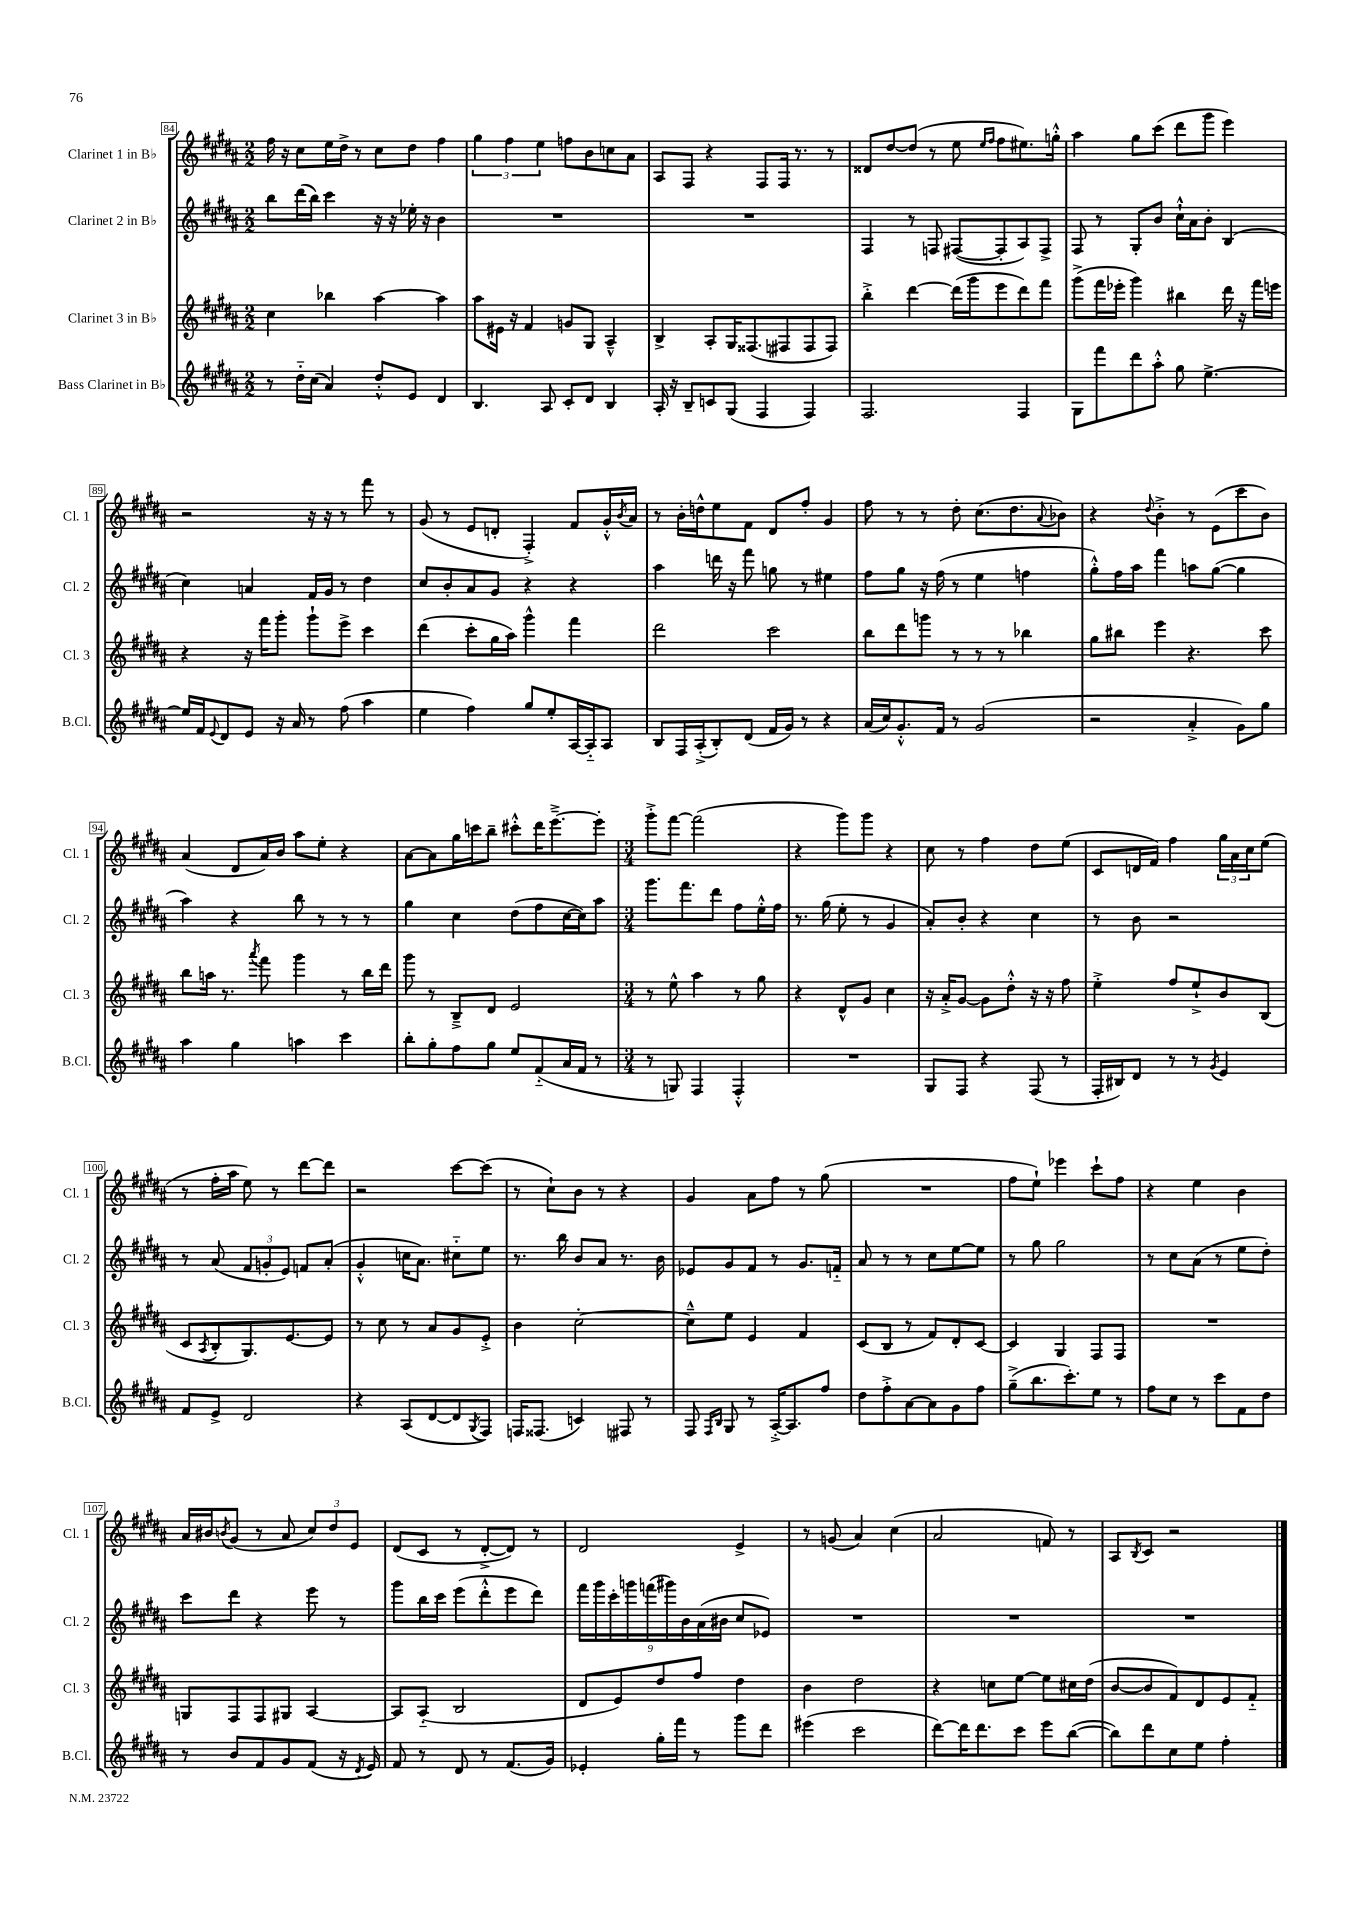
<<
\new StaffGroup <<
\new Staff = "s0" \with { instrumentName = "Clarinet 1 in Bb" shortInstrumentName = "Cl. 1" } {
    \clef treble \key b \major \numericTimeSignature \time 2/2
    fis''16 r16 cis''8 e''16 dis''16-> r8 cis''8 dis''8 fis''4 |
    \tuplet 3/2 { gis''4 fis''4 e''4 } f''8 b'8 c''8 ais'8 |
    ais8 fis8 r4 fis8 fis16 r8. r8 |
    disis'8 dis''8~ dis''8( r8 e''8 \grace { e''16 fis''16 } fis''8 eis''8.) g''16-.-^ |
    ais''4 gis''8 cis'''8( dis'''8 gis'''8 e'''4) |
    r2 r16 r16 r8 fis'''8 r8 |
    gis'8( r8 e'8 d'8-. fis4-.->) fis'8 gis'16-.-^ \acciaccatura { b'8 } ais'16 |
    r8 b'16-. d''16-^ e''8 fis'8 dis'8 fis''8-. gis'4 |
    fis''8 r8 r8 dis''8-. cis''8.( dis''8. \appoggiatura { ais'8 } bes'8) |
    r4 \appoggiatura { dis''8 } b'4-.-> r8 e'8( cis'''8 b'8) |
    ais'4( dis'8 ais'16) b'16 ais''8 e''8-. r4 |
    ais'8~ ais'8 gis''16 c'''16 b''8-- cis'''8-.-^ dis'''16 e'''8.~---> e'''8-. |
    \numericTimeSignature \time 3/4 gis'''8-.-> fis'''8~ fis'''2( |
    r4 gis'''8) gis'''8 r4 |
    cis''8 r8 fis''4 dis''8 e''8( |
    cis'8 d'16 fis'16) fis''4 \tuplet 3/2 { gis''16 ais'16 cis''16 } e''8( |
    r8 fis''16-. ais''16 e''8) r8 dis'''8~ dis'''8 |
    r2 cis'''8~ cis'''8( |
    r8 cis''8-!) b'8 r8 r4 |
    gis'4 ais'8 fis''8 r8 gis''8( |
    R2. |
    fis''8 e''8-!) ees'''4 cis'''8-! fis''8 |
    r4 e''4 b'4 |
    ais'16 bis'16 \acciaccatura { b'8 } gis'8( r8 ais'8 \tuplet 3/2 { cis''8) dis''8 e'8 } |
    dis'8( cis'8 r8 dis'8~-.-> dis'8) r8 |
    dis'2 e'4-> |
    r8 g'8( ais'4) cis''4( |
    ais'2 f'8) r8 |
    ais8 \acciaccatura { b8 } cis'8 r2 \bar "|." |
}
\new Staff = "s1" \with { instrumentName = "Clarinet 2 in Bb" shortInstrumentName = "Cl. 2" } {
    \clef treble \key b \major \numericTimeSignature \time 2/2
    b''8 dis'''16( b''16) cis'''4 r16 r16 ees''16-. r16 b'4 |
    R1 |
    R1 |
    fis4 r8 f8 fis8~( fis8-. ais8) fis8-> |
    fis8 r8 gis8-. b'8 cis''16-!-^ ais'16 b'8-. b4( |
    cis''4) a'4 fis'16 gis'16 r8 dis''4 |
    cis''8 b'8-. ais'8 gis'8 r4 r4 |
    ais''4 d'''16 r16 fis'''8 g''8 r8 eis''4 |
    fis''8 gis''8 r16 fis''16( r8 e''4 f''4 |
    gis''8-.-^) fis''16 ais''16 fis'''4 a''8 gis''8~( gis''4 |
    ais''4) r4 b''8 r8 r8 r8 |
    gis''4 cis''4 dis''8( fis''8 cis''16~ cis''16) ais''8 |
    \numericTimeSignature \time 3/4 gis'''8. fis'''8. dis'''8 fis''8 e''16-.-^ fis''16 |
    r8. gis''16( e''8-. r8 gis'4 |
    ais'8-.) b'8-. r4 cis''4 |
    r8 b'8 r2 |
    r8 ais'8( \tuplet 3/2 { fis'8 g'8-. e'8) } f'8 ais'8-.( |
    gis'4-.-^ c''16 ais'8.) cis''8-_ e''8 |
    r8. b''16 b'8 ais'8 r8. b'16 |
    ees'8 gis'8 fis'8 r8 gis'8. f'16-_ |
    ais'8 r8 r8 cis''8 e''8~ e''8 |
    r8 gis''8 gis''2 |
    r8 cis''8 ais'8( r8 e''8 dis''8-.) |
    cis'''8 dis'''8 r4 e'''8 r8 |
    gis'''8 b''16 cis'''16 e'''8( dis'''8-.-^ e'''8 dis'''8) |
    \tuplet 9/8 { fis'''16 gis'''16 cis'''16-. g'''16 f'''16( gis'''16) b'16 ais'16( bis'16 } cis''8 ees'8) |
    R2. |
    R2. |
    R2. \bar "|." |
}
\new Staff = "s2" \with { instrumentName = "Clarinet 3 in Bb" shortInstrumentName = "Cl. 3" } {
    \clef treble \key b \major \numericTimeSignature \time 2/2
    cis''4 bes''4 ais''4~ ais''4 |
    ais''8 eis'16 r16 fis'4 g'8 gis8 ais4---^ |
    b4-> ais8-. gis16 fisis8.( fis8 fis8 fis8) |
    b''4-.-> dis'''4~ dis'''16( gis'''16 e'''8 dis'''8) fis'''8 |
    gis'''8->( fis'''16 ees'''16-. gis'''4) bis''4 dis'''16 r16 fis'''16 e'''16 |
    r4 r16 fis'''16 gis'''8-. gis'''8-! e'''8-> cis'''4 |
    dis'''4( cis'''8-. gis''16 ais''16) gis'''4-^ fis'''4 |
    dis'''2 cis'''2 |
    b''8 dis'''8 g'''8 r8 r8 r8 bes''4 |
    gis''8 bis''8 e'''4 r4. cis'''8 |
    b''8 a''16 r8. \acciaccatura { ais'''8 } fis'''8 gis'''4 r8 b''16 dis'''16 |
    gis'''8 r8 b8---> dis'8 e'2 |
    \numericTimeSignature \time 3/4 r8 e''8-^ ais''4 r8 gis''8 |
    r4 dis'8-^ gis'8 cis''4 |
    r16 ais'16-.-> gis'8~ gis'8 dis''8-.-^ r16 r16 fis''8 |
    e''4-.-> fis''8 e''8-!-> b'8 b8( |
    cis'8 \acciaccatura { ais8 } b8-. gis8.) e'8.~ e'8 |
    r8 cis''8 r8 ais'8 gis'8 e'8-.-> |
    b'4 cis''2~-. |
    cis''8---^ e''8 e'4 fis'4 |
    cis'8( b8 r8 fis'8) dis'8-. cis'8~ |
    cis'4 gis4 fis8 fis8 |
    R2. |
    g8 fis8 fis8 gis8 ais4~ |
    ais8 ais8-_( b2 |
    dis'8 e'8) dis''8 fis''8 dis''4 |
    b'4 dis''2 |
    r4 c''8 e''8~ e''8 cis''16 dis''16( |
    b'8~ b'8 fis'8) dis'8 e'8 fis'8-_ \bar "|." |
}
\new Staff = "s3" \with { instrumentName = "Bass Clarinet in Bb" shortInstrumentName = "B.Cl." } {
    \clef treble \key b \major \numericTimeSignature \time 2/2
    r8 dis''16-_ cis''16( ais'4) dis''8-.-^ e'8 dis'4 |
    b4. ais8 cis'8-. dis'8 b4 |
    ais16-. r16 b8-- c'8 gis8( fis4 fis4) |
    fis2. fis4 |
    gis8 fis'''8 dis'''8 ais''8-.-^ gis''8 e''4.~-> |
    e''16 fis'16 \appoggiatura { e'8 } dis'8 e'8 r16 ais'16 r8 fis''8( ais''4 |
    e''4 fis''4) gis''8 e''8-. ais16~ ais16-_ ais8 |
    b8 fis16 ais16-.->( b8-.) dis'8( fis'16 gis'16) r8 r4 |
    ais'16( cis''16) gis'8.-.-^ fis'16 r8 gis'2( |
    r2 ais'4-.-> gis'8) gis''8 |
    ais''4 gis''4 a''4 cis'''4 |
    b''8-. gis''8-. fis''8 gis''8 e''8 fis'8-_( ais'16 fis'16 r8 |
    \numericTimeSignature \time 3/4 r8 g8) fis4 fis4-.-^ |
    R2. |
    gis8 fis8 r4 fis8( r8 |
    fis16-. bis16) dis'8 r8 r8 \acciaccatura { gis'8 } e'4 |
    fis'8 e'8-> dis'2 |
    r4 ais8( dis'8~ dis'8 \acciaccatura { gis8 } fis8) |
    f16 fisis8.( c'4) fis8 r8 |
    fis8 \grace { fis16 b16 } gis8 r8 ais16~-.-> ais8. fis''8 |
    dis''8 fis''8-.-> ais'8~ ais'8 gis'8 fis''8 |
    gis''8--->( b''8. cis'''8.-.) e''8 r8 |
    fis''8 cis''8 r8 cis'''8 fis'8 dis''8 |
    r8 b'8 fis'8 gis'8 fis'8( r16 \acciaccatura { dis'8 } e'16) |
    fis'8 r8 dis'8 r8 fis'8.( gis'16) |
    ees'4-. gis''16-. fis'''16 r8 gis'''8 dis'''8 |
    eis'''4( cis'''2 |
    dis'''8~) dis'''16 dis'''8. cis'''8 e'''8 b''8~( |
    b''8) dis'''8 cis''8 e''8 fis''4-. \bar "|." |
}
>>
>>
\layout { \context { \Score currentBarNumber = #84 \override BarNumber.stencil = #(make-stencil-boxer 0.1 0.3 ly:text-interface::print) } }
